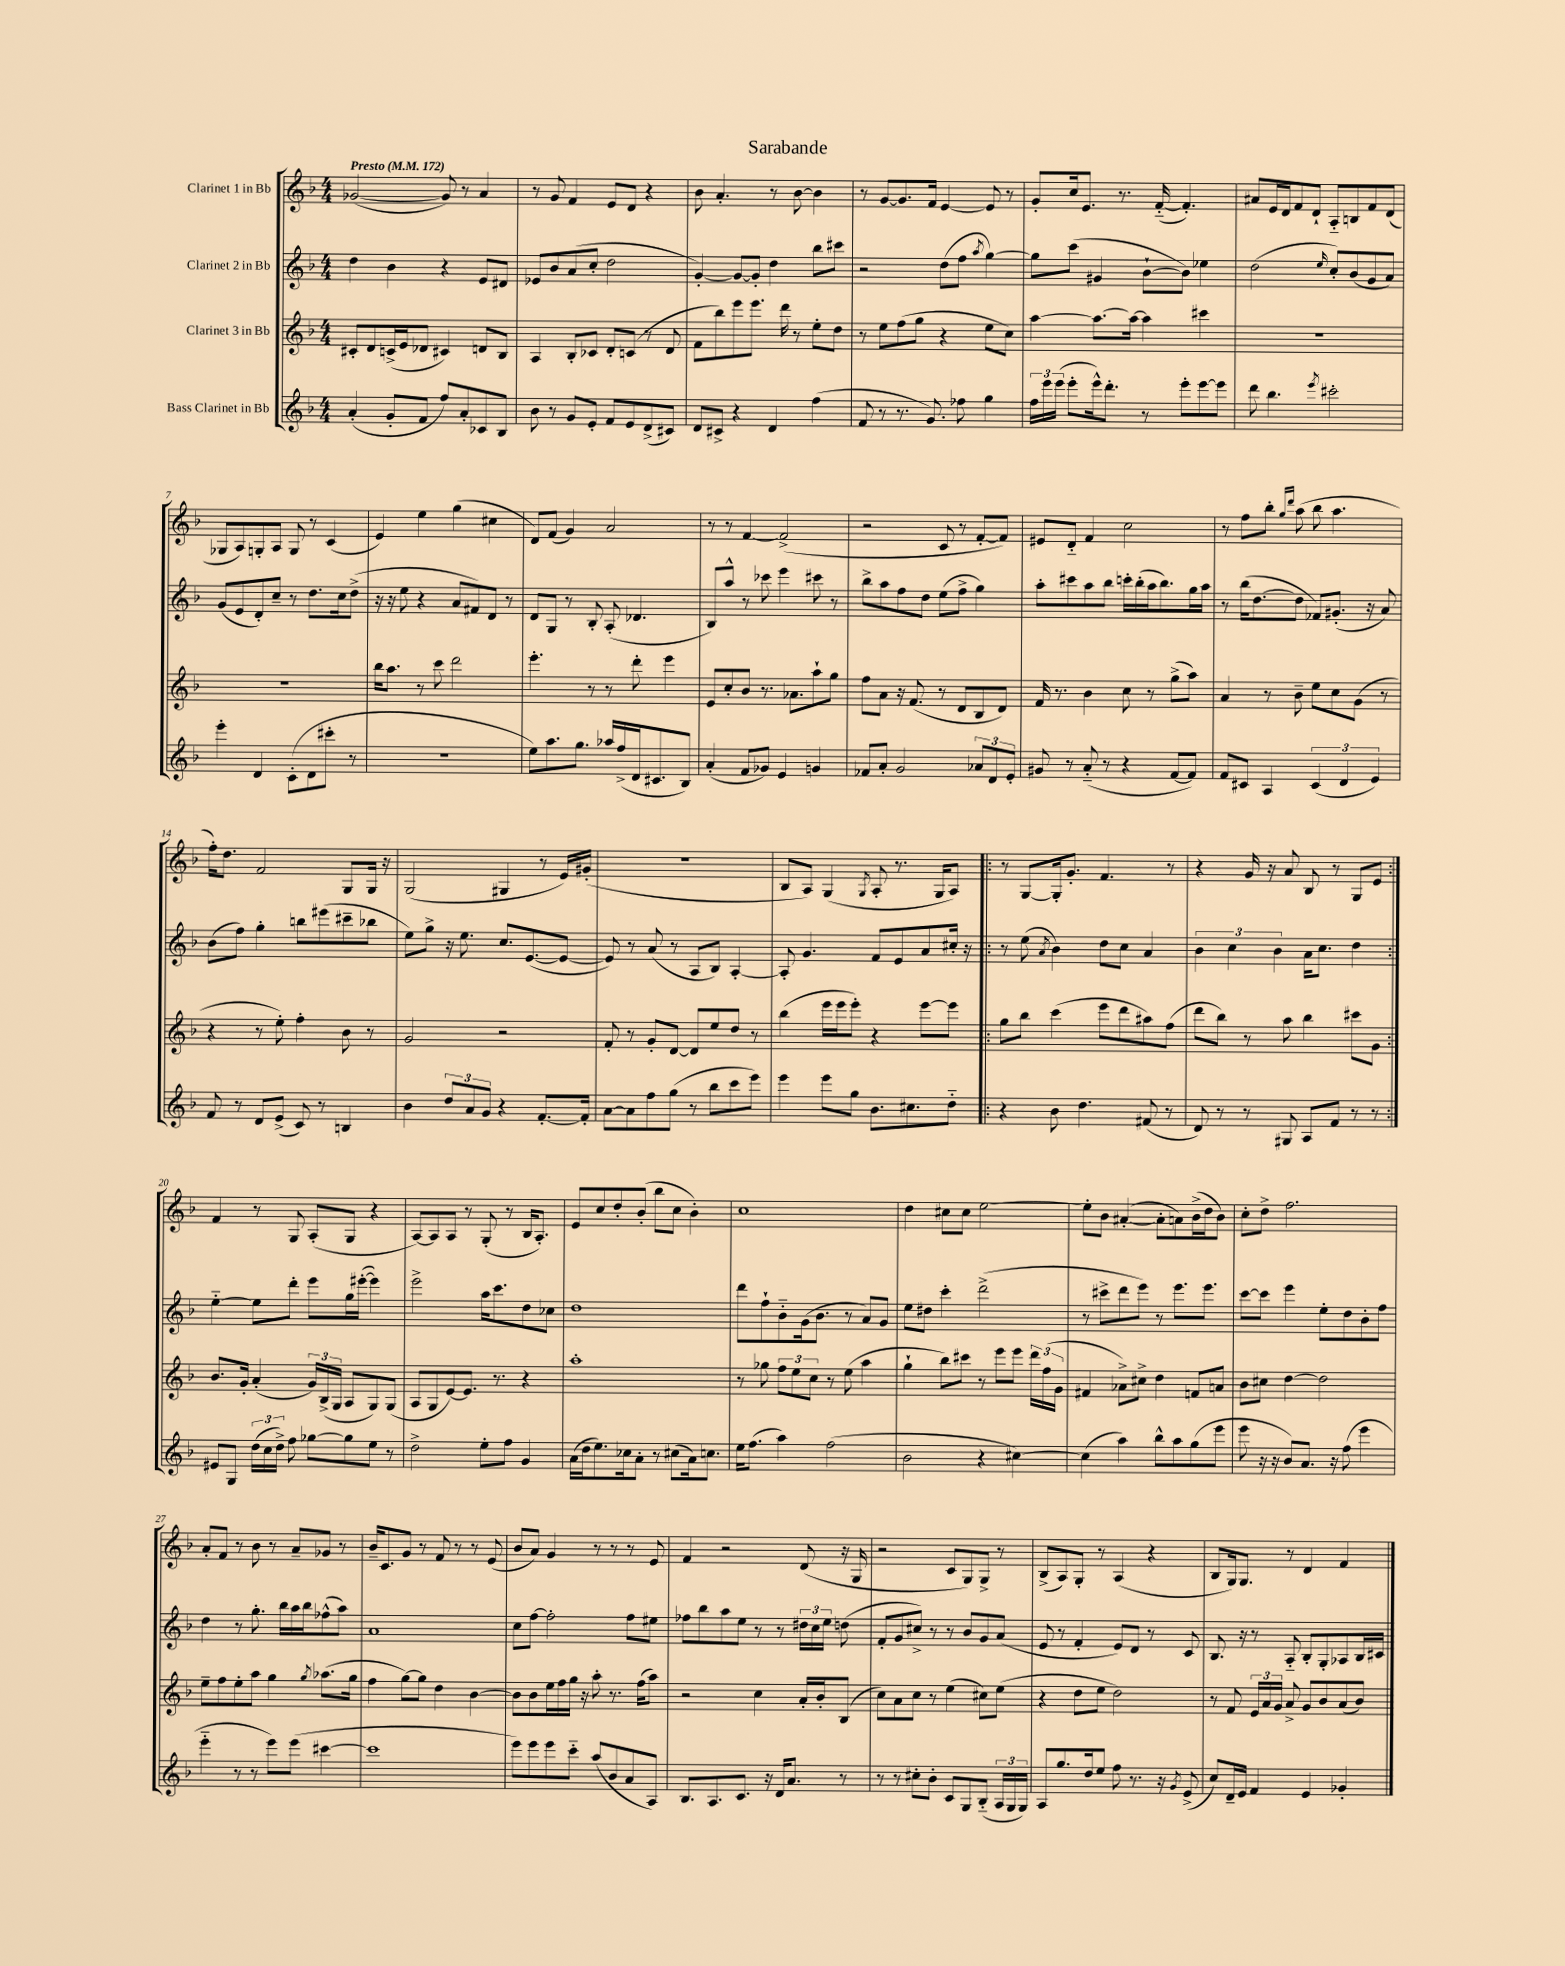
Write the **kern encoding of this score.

**kern	**kern	**kern	**kern
*staff4	*staff3	*staff2	*staff1
*clefG2	*clefG2	*clefG2	*clefG2
*k[b-]	*k[b-]	*k[b-]	*k[b-]
*M4/4	*M4/4	*M4/4	*M4/4
*MM172	*MM172	*MM172	*MM172
(4a'	8c#'	4dd	([2g-
.	8d	.	.
8g'	(16c^	4b-	.
.	16e	.	.
8f	8d-	.	.
8ff)	4c#)	4r	8g-])
8a'	.	.	8r
8c-	8d	8e	4a
8B-	8B-	8d#	.
=	=	=	=
8b-	4A	8e-	8r
8r	.	8b-	8g
8g	8B-'	(8a	4f
8e'	8c-	8cc'	.
8f	8d'	2dd	8e
8e	(8c	.	8d
(8d^	8r	.	4r
8c#)	8d	.	.
=	=	=	=
8d	8f	[4g')	8b-
8c#^	8bb-)	.	4.a'
4r	8eee	8g_	.
.	8.eee	8g']	.
4d	.	4dd	8r
.	16ddd	.	.
.	8r	.	[8b-
(4ff	8ee'	8bb-	4b-]
.	8dd	8ccc#	.
=	=	=	=
8f	8r	2r	8r
8r	8ee	.	[8g
8.r	(8ff	.	8.g]
.	8gg	.	.
8.g)	.	.	16f
.	4r	(8dd	[4e
8ff-	.	8ff	.
.	.	8qaa	.
4gg	8ee	[4gg)	8e]
.	8cc)	.	8r
=	=	=	=
24ff	[4aa	8gg]	8g'
24eee	.	.	.
(24eee	.	.	.
8eee'	.	(8ccc	16cc
.	.	.	8.e
16eee^^)	8.aa_	4g#	.
8.ddd'	.	.	.
.	.	.	8.r
.	16aa_	.	.
8r	4aa]	[8b-`	.
.	.	.	([16f'~
8eee'	.	8b-])	4.f'])
[8eee	4ccc#	4ee-	.
8eee]	.	.	.
=	=	=	=
8ddd	1r	(2dd	8a#
4.bb-	.	.	16e
.	.	.	16d
.	.	.	8f
.	.	.	8d`
8qeee	.	16qqee	.
2ccc#'	.	8cc')	8A'~
.	.	(8b-	8B
.	.	8g	8f
.	.	8a)	(8d
=	=	=	=
4eee'	1r	(8g	8G-
.	.	8e	8A)
4d	.	8d')	8G'
.	.	8cc~	8A
(8c'	.	8r	8G
8d	.	8.dd	8r
8ccc#'	.	.	(4c
.	.	16cc	.
8r	.	(8dd^	.
=	=	=	=
1r	16bb-	16r	4e)
.	8.aa	16r	.
.	.	8ee	.
.	8r	4r	4ee
.	8ccc	.	.
.	2ddd	8a	(4gg
.	.	8f#)	.
.	.	8d	4cc#
.	.	8r	.
=	=	=	=
8ee)	4.eee'	8d	8d)
8.aa	.	8G	(8f
.	.	8r	4g)
8.gg	.	.	.
.	8r	8B-'	.
16aa-	8r	(8A'	2a
(16ff^	.	.	.
16d	8ddd'	4.d-	.
8.c#	.	.	.
.	4eee	.	.
8B-)	.	.	.
=	=	=	=
(4a'	8e	8B-)	8r
.	8cc'	8aa^^	8r
8f	8b-	8r	[4f
8g-)	8.r	8ccc-	.
4e	.	4eee	(2f^]
.	8.a-	.	.
4g	8aa`	8ccc#	.
.	8gg	8r	.
=	=	=	=
8f-	8ff	8bb-^	2r
8a'	8a	8aa	.
2g	16r	8ff	.
.	(8.f	.	.
.	.	8dd	.
.	8r	(8ee	8c
.	8d	8ff^	8r
12a-	8B-	4gg)	[8f'
12d	.	.	.
.	8d)	.	8f])
12e'	.	.	.
=	=	=	=
8g#	16f	8aa'	8e#
.	8.r	.	.
8r	.	8ccc#	8d'~
(8a'~	4b-	8aa	4f
8r	.	8bb-	.
4r	8cc	16ccc'	2cc
.	.	(16bb-'	.
.	8r	16aa	.
.	.	8.bb-)	.
[8f	(8gg^	.	.
8f])	8aa)	16gg	.
.	.	16aa	.
=	=	=	=
8f	4a	8r	8r
8c#	.	(16bb-	8ff
.	.	[8.dd	.
4A	8r	.	8bb-'
.	.	.	16qqgg
.	.	.	16qqddd
.	8b-~	8dd]	(8aa
(6c#	8ee	8f-)	8bb-
.	8cc	(8.g#'	4.aa
6d	.	.	.
.	(8g	.	.
.	.	16r	.
6e)	.	.	.
.	8r	8a)	.
=	=	=	=
8f	4r	(8b-	16ff')
.	.	.	8.dd
8r	.	8ff)	.
8d	8r	4gg'	2f
(8e^	8ee')	.	.
8c)	4ff'	8bb	.
8r	.	(8eee#	.
4B	8b-	8ccc#~	8G
.	8r	8bb-	16G
.	.	.	16r
=	=	=	=
4b-	2g	8ee)	(2G
.	.	8gg^	.
12dd	.	16r	.
.	.	8.ee	.
12a	.	.	.
12g	.	.	.
4r	2r	8.cc	4G#
.	.	([8.e	.
[8.f'	.	.	8r
.	.	8e_	16e)
16f']	.	.	(16g#'
=	=	=	=
[8a	8f'	8e])	1r
8a]	8r	8r	.
8ff	8g'	(8a	.
(8gg	[8d	8r	.
8r	8d]	8A	.
8bb-	8ee	8B-)	.
8ccc	8dd	[4A'	.
8eee)	8r	.	.
=	=	=	=
4eee	(4bb-	8A']	8B-
.	.	4.g	8A)
8eee	16eee	.	(4G
.	16eee	.	.
8gg	8eee')	.	.
.	.	.	8qG
8.b-	4r	8f	8A'
.	.	8e	8.r
8.cc#	.	.	.
.	[8eee	8a	.
.	.	.	16G
8dd'~	8eee]	16cc#'	8A)
.	.	16r	.
=!|:	=!|:	=!|:	=!|:
4r	8gg	8r	8r
.	8bb-	(8ee	[8G
.	.	8qa	.
8b-	(4ccc	4b-)	16G']
.	.	.	8.g'
4.dd	.	.	.
.	8eee	8dd	4.f
.	8ddd	8cc	.
(8f#	8aa#)	4a	.
8r	(8ff	.	8r
=	=	=	=
8d)	8ddd	6b-	4r
8r	8bb-)	.	.
.	.	6cc	.
8r	8r	.	16g
.	.	.	16r
.	.	6b-	.
8G#	8aa	.	8a
8A	4bb-	16a	8B-
.	.	8.cc	.
8f	.	.	8r
8r	8ccc#	4dd	8G
8r	8g	.	8e
=:|!	=:|!	=:|!	=:|!
8e#	8.b-	[4ee'~	4f
8G	.	.	.
.	16g'	.	.
(24dd	(4a'	8ee]	8r
24cc	.	.	.
24dd^)	.	.	.
8ff	.	8ddd'	8G
[8gg-	24g)	8eee	(8A'
.	(24B-^	.	.
.	24G	.	.
8gg-]	8A	16gg	8G
.	.	([16eee#'	.
8ee	8G)	4eee#])	4r
8r	(8G	.	.
=	=	=	=
2dd^	8A	2eee^	[8A)
.	8G	.	8A]
.	[8e)	.	8A
.	8.e]	.	8r
8ee'	.	16aa	(8G'
.	8.r	8.ccc	.
8ff	.	.	8r
4g	4r	8dd	16B-
.	.	.	8.A')
.	.	8cc-	.
=	=	=	=
(16a	1aa'	1dd	8e
16dd	.	.	.
8.ee)	.	.	8cc
.	.	.	8dd'
16cc-	.	.	.
8a'	.	.	(8b-'
8r	.	.	8bb-
(8cc#	.	.	8cc
16a)	.	.	4b-')
8.cc	.	.	.
=	=	=	=
16ee	8r	8ddd	1cc
(8.ff	.	.	.
.	8gg-	8ff`	.
4aa)	12ff	8b-'~	.
.	12ee	.	.
.	.	(16g	.
.	12cc	.	.
.	.	8.b-	.
(2ff	8r	.	.
.	(8ee	8r	.
.	4aa	8a)	.
.	.	8g	.
=	=	=	=
2b-	4gg`	8ee	4dd
.	.	8dd#	.
.	8bb-)	4ccc'	8cc#
.	8ccc#	.	8cc#
4r	8r	(2ddd^	[2ee
.	8eee	.	.
[4cc#)	8eee	.	.
.	24ddd	.	.
.	(24ff	.	.
.	24g	.	.
=	=	=	=
(4cc#]	4f#	8r	8ee']
.	.	8ccc#^	8b-
4aa)	8a-^)	8ddd	([4a#'
.	8cc#^	8eee)	.
8bb-^^	4dd	8r	8a#']
8aa	.	8.eee	8a)
(8gg	8f	.	(16b-^
.	.	8.eee	16dd
8eee	8a	.	8b-)
=	=	=	=
8eee	8b-	[8ccc	8cc'
16r	8cc#	8ccc]	8dd^
16r	.	.	.
8b-)	[4dd	4eee	2.ff
8.a	.	.	.
.	2dd]	8ee'	.
16r	.	.	.
(8ff	.	8dd	.
4eee	.	8b-'	.
.	.	8ff	.
=	=	=	=
4eee'~	8ee~	4dd	8a'
.	8ff	.	8f
8r	8ee'	8r	8r
8r	8aa	8.gg'	8b-
8eee)	4gg	.	8r
.	.	16bb-	.
(8eee	.	16aa	8a~
.	.	16bb-	.
.	8qgg	.	.
[4ccc#	(8.aa-	(8ff-^^	8g-
.	.	8aa)	8r
.	16gg	.	.
=	=	=	=
1ccc#]	4ff	1a	16b-~
.	.	.	8.c
.	[8gg)	.	8g
.	8gg]	.	8r
.	4dd	.	8f
.	.	.	8r
.	[4b-	.	8r
.	.	.	(8e
=	=	=	=
8eee)	8b-]	8cc	8b-
8eee	8b-	[8ff	8a)
8eee	16ee	2ff']	4g
.	16ff	.	.
8ccc'~	16gg	.	.
.	16r	.	.
(8aa	8aa'	.	8r
8b-	8.r	.	8r
8a	.	8ff	8r
.	(16ff	.	.
8A)	8aa)	8ee#	8e
=	=	=	=
8.B-	2r	8ff-	4f
.	.	8bb-	.
8.A	.	.	.
.	.	8aa	2r
8.c	.	8ee	.
.	4cc	8r	.
16r	.	.	.
16d	.	8r	.
8.a	.	.	.
.	16a'	24dd#	(8d
.	.	24cc	.
.	16b-'	.	.
.	.	24ee	.
8r	(8B-	(8dd	16r
.	.	.	16G
=	=	=	=
8r	8cc)	8f'	2r
8r	8a	8g	.
8cc#'	8cc	8cc#^)	.
8b-'	8r	8r	.
8c	(4ee	8r	8c
8G	.	8b-	8G)
(8B-'~	8cc#)	8g	8G^
24A	(8ee	(8a	8r
24G	.	.	.
24G)	.	.	.
=	=	=	=
8A	4r	8e	(8B-^
8.gg	.	8r	8A)
.	8dd	4f'	8G'
16dd	.	.	.
8ee	8ee	.	8r
8ff	2dd)	8e)	(4A
8.r	.	8d	.
.	.	8r	4r
16r	.	.	.
8qg	.	.	.
(8e^	.	8c	.
=	=	=	=
8cc)	8r	8.B-	8B-
16d~	8f	.	16G)
16e	.	16r	8.G
4f	24e	8r	.
.	24a	.	.
.	24g	.	.
.	8a^	8A'~	8r
4e	8g	8B-'	4d
.	8b-	8G'	.
4g-'	(8a	8A-	4f
.	8b-)	16B-	.
.	.	16c#	.
==	==	==	==
*-	*-	*-	*-
